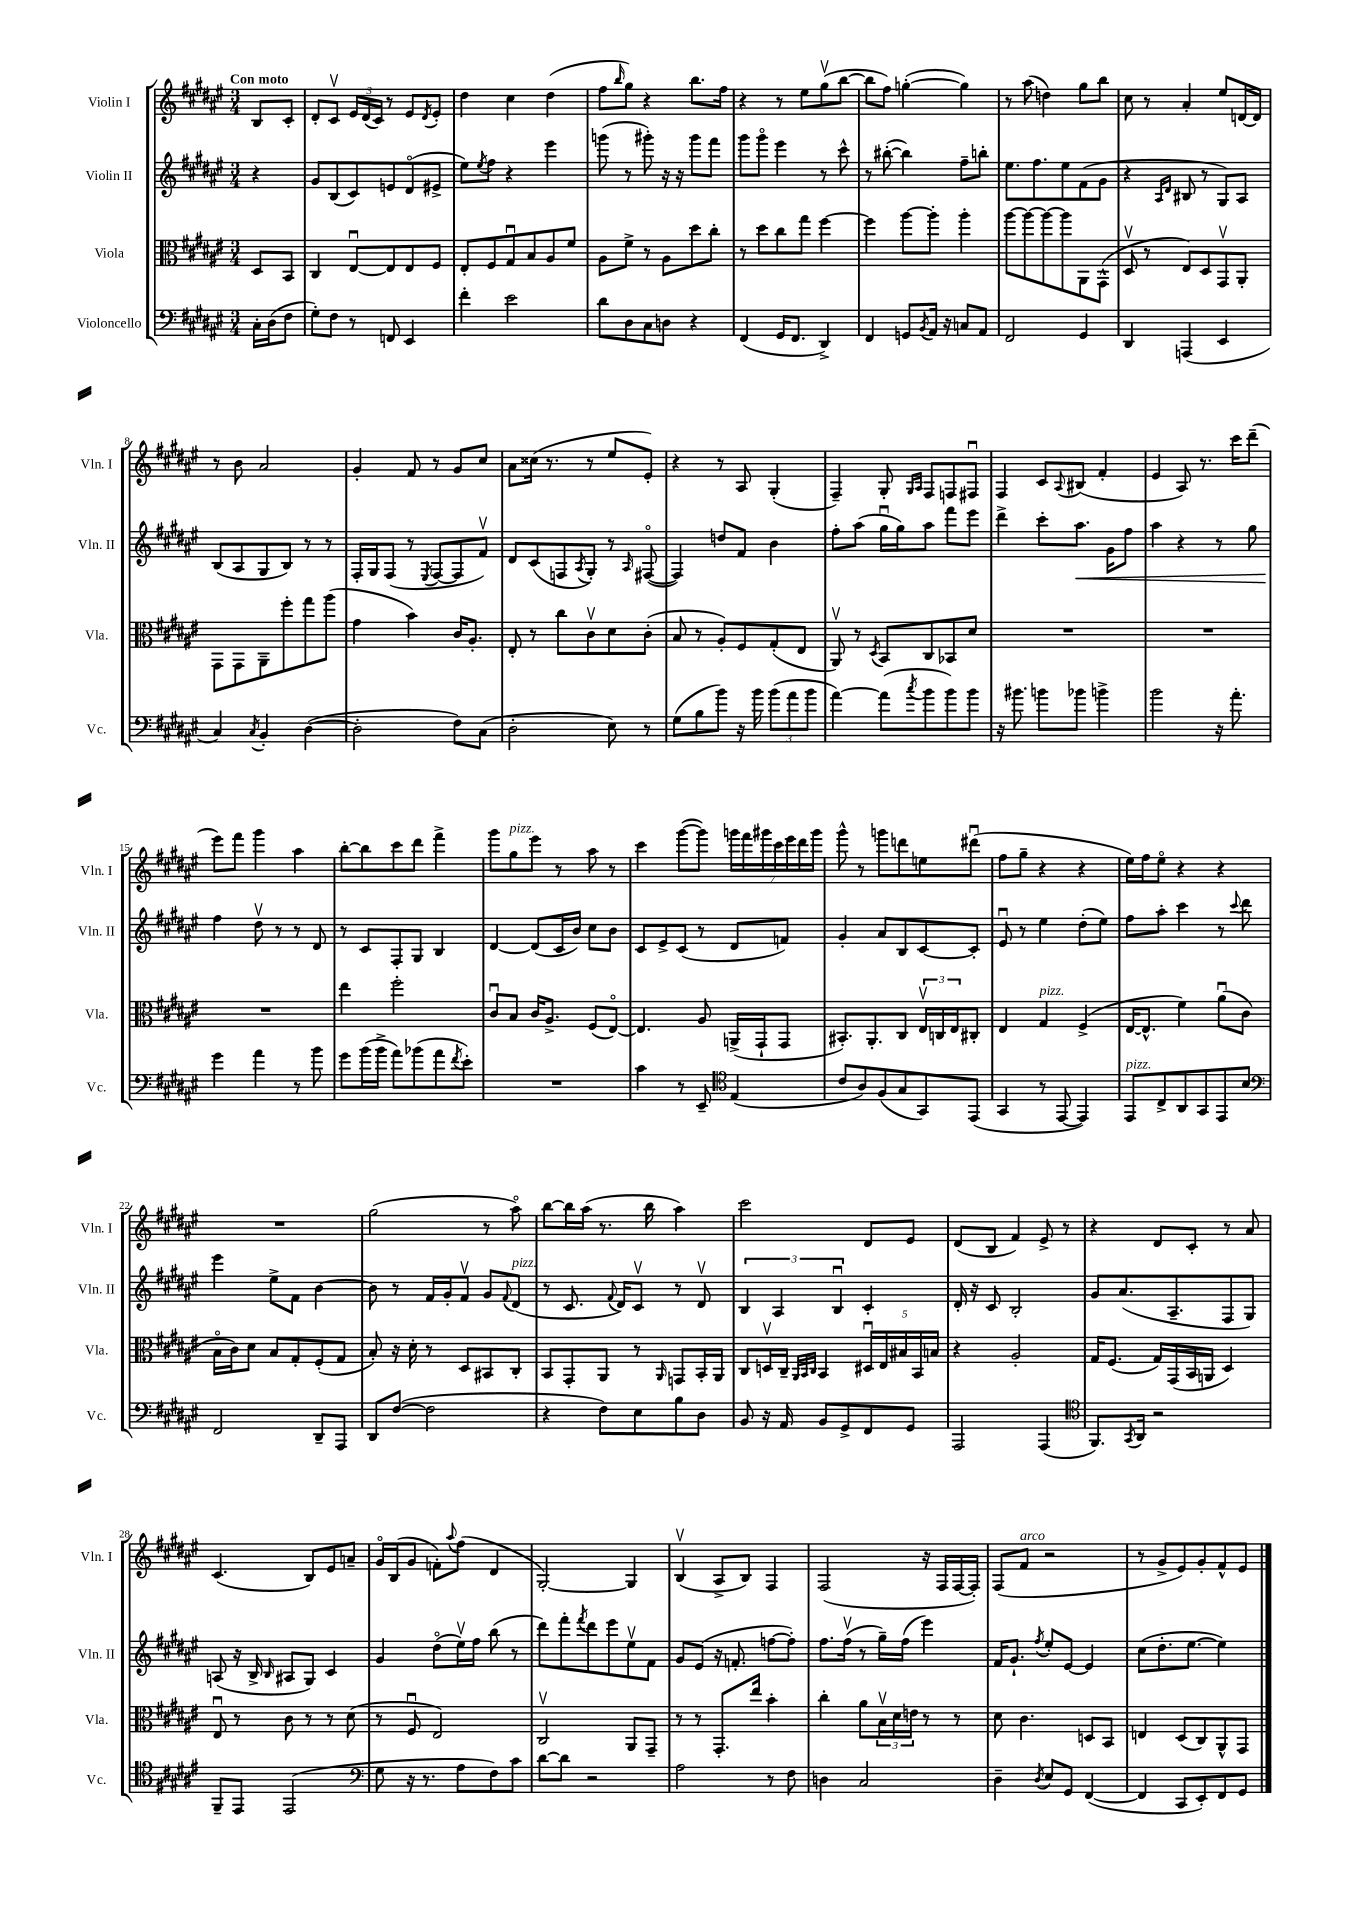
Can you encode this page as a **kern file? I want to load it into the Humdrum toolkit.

**kern	**kern	**kern	**kern
*staff4	*staff3	*staff2	*staff1
*clefF4	*clefC3	*clefG2	*clefG2
*k[f#c#g#d#a#e#]	*k[f#c#g#d#a#e#]	*k[f#c#g#d#a#e#]	*k[f#c#g#d#a#e#]
*M3/4	*M3/4	*M3/4	*M3/4
16C#'	8D#	4r	8B
(16D#	.	.	.
8F#	8BB	.	8c#'
=	=	=	=
8G#')	4C#	8g#	8d#'
8F#	.	(8B	8c#v
8r	[8E#u	8c#)	24e#
.	.	.	(24d#
.	.	.	24c#)
8FF	8E#]	8e	8r
4EE#	8E#	(8d#o	8e#
.	.	.	8qd#
.	8F#	8e#^	8e#'
=	=	=	=
4f#'	8E#'	8ee#)	4dd#
.	.	8qee#	.
.	8F#	8ff#	.
2e#	8G#u	4r	4cc#
.	8B	.	.
.	8A#	4eee#	(4dd#
.	8f#	.	.
=	=	=	=
8d#	8A#	(8ggg	8ff#
.	.	.	16qqbb
8D#	8f#^	8r	8gg#)
8C#	8r	8ggg#')	4r
8D	8A#	16r	.
.	.	16r	.
4r	8dd#	8ggg#	8.bb
.	8cc#'	8fff#	.
.	.	.	16ff#
=	=	=	=
(4FF#	8r	8ggg#	4r
.	8dd#	8ggg#o	.
16GG#	8cc#	4eee#	8r
8.FF#	.	.	.
.	8gg#	.	8ee#
4DD#^)	[4ff#	8r	(8gg#v
.	.	8ccc#^^	[8bb
=	=	=	=
4FF#	4ff#]	8r	8bb]
.	.	([8bb#'	8ff#)
8GG	[8aa#	4bb#])	([4gg'
8qBB	.	.	.
16AA#	8aa#']	.	.
16r	.	.	.
8C	4aa#'	8ff#~	4gg])
8AA#	.	8bb'	.
=	=	=	=
2FF#	[8aa#	8.ee#	8r
.	8aa#_	.	(8aa#
.	.	8.ff#	.
.	8aa#_	.	4dd)
.	8aa#]	8ee#	.
4GG#	8AA#	(8f#	8gg#
.	(8GG#^^	8g#	8bb
=	=	=	=
4DD#	8D#v	4r	8cc#
.	8r	.	8r
.	.	16qqA#	.
.	.	16qqd#	.
(4AAA	8E#)	8B#	4a#'
.	8D#	8r	.
4EE#	8GG#v	8G#)	8ee#
.	8AA#'	8A#	[16d
.	.	.	16d]
=	=	=	=
4C#)	8GG#	(8B	8r
.	8GG#	8A#	8b
8qC#	.	.	.
4BB'	8AA#~	8G#	2a#
.	8ff#'	8B)	.
([4D#	8gg#	8r	.
.	(8aa#	8r	.
=	=	=	=
2D#']	4g#	16F#'	4g#'
.	.	16G#	.
.	.	(8F#	.
.	4b)	8r	8f#
.	.	8qE#	.
.	.	[8F#	8r
8F#)	16c#	8F#]	8g#
.	8.A#'	.	.
(8C#	.	8f#v)	8cc#
=	=	=	=
2D#'	8E#'	8d#	8a#
.	8r	(8c#	(16cc##
.	.	.	8.r
.	8cc#	8F	.
.	.	8qA#	.
.	8c#v	8G#')	8r
8E#)	8d#	8r	8ee#
.	.	16qqA#	.
8r	(8c#'	([8F#o	8e#')
=	=	=	=
(8G#	8B	4F#])	4r
8B	8r	.	.
8b)	8A#')	8dd	8r
16r	8F#	8f#	8A#
16b	.	.	.
(12b	(8G#'	4b	(4G#'
12a#	.	.	.
.	8E#	.	.
12b	.	.	.
=	=	=	=
[4a#)	8AA#v)	8ff#'	4F#~)
.	8r	(8aa#	.
.	8qD#	.	.
(8a#]	8BB	16gg#u	8G#'
.	.	16gg#)	.
.	.	.	16qqG#
8qcc#	.	.	16qqA#
8b	8C#	8aa#	8F#
8b)	8BB-	8fff#	8F
8b	8d#	8eee#	8F#u
=	=	=	=
16r	2.r	4ddd#^	4F#
8.b#	.	.	.
8b	.	8ccc#'	8c#
.	.	.	8qqA#
8b-	.	8.aa#	(8B#
4b^	.	.	4f#'
.	.	16g#	.
.	.	8ff#	.
=	=	=	=
2b	2.r	4aa#	4e#
.	.	4r	8A#)
.	.	.	8.r
16r	.	8r	.
8.a#'	.	.	16ccc#
.	.	8gg#	(8ddd#~
=	=	=	=
4g#	2.r	4ff#	8eee#)
.	.	.	8fff#
4a#	.	8dd#v	4ggg#
.	.	8r	.
8r	.	8r	4aa#
8b	.	8d#	.
=	=	=	=
8g#	4ee#	8r	[8bb'
(16b	.	8c#	8bb]
16b^	.	.	.
8a#)	2ff#'	8F#'	8ccc#
(8b-	.	8G#	8ddd#
8a#	.	4B	4fff#^
8qf#	.	.	.
8e#')	.	.	.
=	=	=	=
2.r	8c#u	[4d#	8ggg#
.	8B	.	8gg#
.	16c#	(8d#]	8eee#
.	8.A#^	.	.
.	.	16c#	8r
.	.	16b)	.
.	(8F#	8cc#	8aa#
.	[8E#o)	8b	8r
=	=	=	=
4c#	4.E#]	8c#	4ccc#
.	.	8e#^	.
8r	.	(8c#	([8ggg#
8EE#~	8A#	8r	8ggg#])
*clefC4	*	*	*
(4E#	(16AA^	8d#	28ggg
.	.	.	28fff#
.	16GG#`	.	.
.	.	.	28ggg#
.	.	.	28ccc#
.	8GG#	8f)	.
.	.	.	28eee#
.	.	.	28ddd#
.	.	.	28ggg#
=	=	=	=
8c#	8.BB#')	4g#'	8ggg#^^
8A#)	.	.	8r
.	8.AA#'	.	.
(8F#	.	8a#	8ggg
8G#	8C#	8B	8ddd
8GG#)	24E#v	[8c#	8ee
.	24C	.	.
.	24E#	.	.
(8EE#	8C#'	8c#']	(8ddd#u
=	=	=	=
4GG#	4E#	8e#u	8ff#
.	.	8r	8gg#~
8r	4G#	4ee#	4r
[8EE#	.	.	.
4EE#])	(4F#^	(8dd#'	4r
.	.	8ee#)	.
=	=	=	=
8EE#	[16E#	8ff#	16ee#)
.	8.E#^^]	.	16ff#
8C#^	.	8aa#'	8ee#o
8AA#	4f#)	4ccc#	4r
8GG#	.	.	.
8EE#	(8a#u	8r	4r
.	.	8qqccc#	.
8B	8c#	8ddd#	.
=	=	=	=
*clefF4	*	*	*
2FF#	16Bo	4eee#	2.r
.	16c#)	.	.
.	8d#	.	.
.	8B	8ee#^	.
.	8G#'	8f#	.
8DD#~	(8F#'	[4b	.
8AAA#	8G#	.	.
=	=	=	=
8DD#	8B')	8b]	(2gg#
([8F#	16r	8r	.
.	16d#'	.	.
2F#]	8r	16f#	.
.	.	16g#'	.
.	8D#	8f#v	.
.	8BB#	8g#	8r
.	.	8qqf#	.
.	8C#'	(8d#	8aa#o)
=	=	=	=
4r	8BB	8r	[8bb
.	8GG#'	8.c#	16bb]
.	.	.	(16aa#
8F#)	8AA#	.	8.r
.	.	8qqf#	.
.	.	16d#)	.
8E#	8r	8c#v	.
.	.	.	16bb
.	16qqAA#	.	.
8B	8GG	8r	4aa#)
8D#	16BB'	8d#v	.
.	16AA#	.	.
=	=	=	=
8BB	8C#	6B	2ccc#
16r	16Dv	.	.
.	.	6A#	.
16AA#	16C#~	.	.
.	32qqAA#	.	.
.	32qqBB	.	.
.	32qqC#	.	.
8BB	4BB	.	.
.	.	6Bu	.
8GG#^	.	.	.
8FF#	20D#u	4c#'	8d#
.	20E#	.	.
.	20B#	.	.
8GG#	.	.	8e#
.	20BB	.	.
.	20B	.	.
=	=	=	=
2AAA#	4r	16d#'	(8d#
.	.	16r	.
.	.	8c#	8B
.	2A#'	2B'	4f#)
(4AAA#	.	.	8e#^
.	.	.	8r
=	=	=	=
*clefC4	*	*	*
8.FF#)	16G#	8g#	4r
.	(8.F#	.	.
.	.	(8.a#	.
8qGG#	.	.	.
16AA#	.	.	.
2r	16G#)	.	8d#
.	(16GG#	8.A#~	.
.	16BB	.	8c#'
.	16AA	.	.
.	4D#)	8F#	8r
.	.	8G#)	8a#
=	=	=	=
8FF#~	8E#u	(8A	(4.c#
8EE#	8r	16r	.
.	.	16B^	.
.	.	16qqB	.
(2EE#	8c#	8A#	.
.	8r	8G#)	8B)
.	8r	4c#	8e#
.	(8d#	.	8a~
=	=	=	=
*clefF4	*	*	*
8G#	8r	4g#	16g#o
.	.	.	(16B
16r	8F#u	.	8g#
8.r	.	.	.
.	2E#)	(8dd#o	8f')
.	.	.	8qqaa#
8A#	.	16ee#v)	(8ff#
.	.	16ff#	.
8F#)	.	(8bb	4d#
8c#	.	8r	.
=	=	=	=
[8d#	2C#v	8ddd#)	[2G#')
8d#]	.	8fff#'	.
.	.	8qfff#	.
2r	.	8ddd#	.
.	.	8eee#	.
.	8AA#	8ee#v	4G#]
.	8GG#~	8f#	.
=	=	=	=
2A#	8r	8g#	(4Bv
.	8r	(8e#	.
.	8.GG#'	16r	8A#^
.	.	8.f'	.
.	.	.	8B)
.	16ee#	.	.
8r	4b'	[8ff	4F#
8F#	.	8ff'])	.
=	=	=	=
4D	4cc#'	8.ff#	(2F#
.	.	(16ff#v	.
2C#	8a#	8r	.
.	24Bv	16gg#~)	.
.	24d#	.	.
.	.	(16ff#	.
.	24e	.	.
.	8r	4eee#)	16r
.	.	.	16F#
.	8r	.	[16F#
.	.	.	16F#'])
=	=	=	=
4D#~	8d#	16f#	(8F#
.	.	8.g#`	.
.	4.c#	.	8f#
8qD#	.	8qff#	.
8E#	.	8ee#'	2r
8GG#	.	[8e#	.
([4FF#	8D	4e#]	.
.	8BB	.	.
=	=	=	=
4FF#]	4E	(8cc#	8r
.	.	8.dd#'	8g#^
8CC#	(8D#	.	8e#)
.	.	[8.ee#	.
8EE#')	8C#)	.	8g#'
8FF#	8AA#^^	4ee#])	8f#^^
8GG#	8GG#	.	8e#
==	==	==	==
*-	*-	*-	*-
